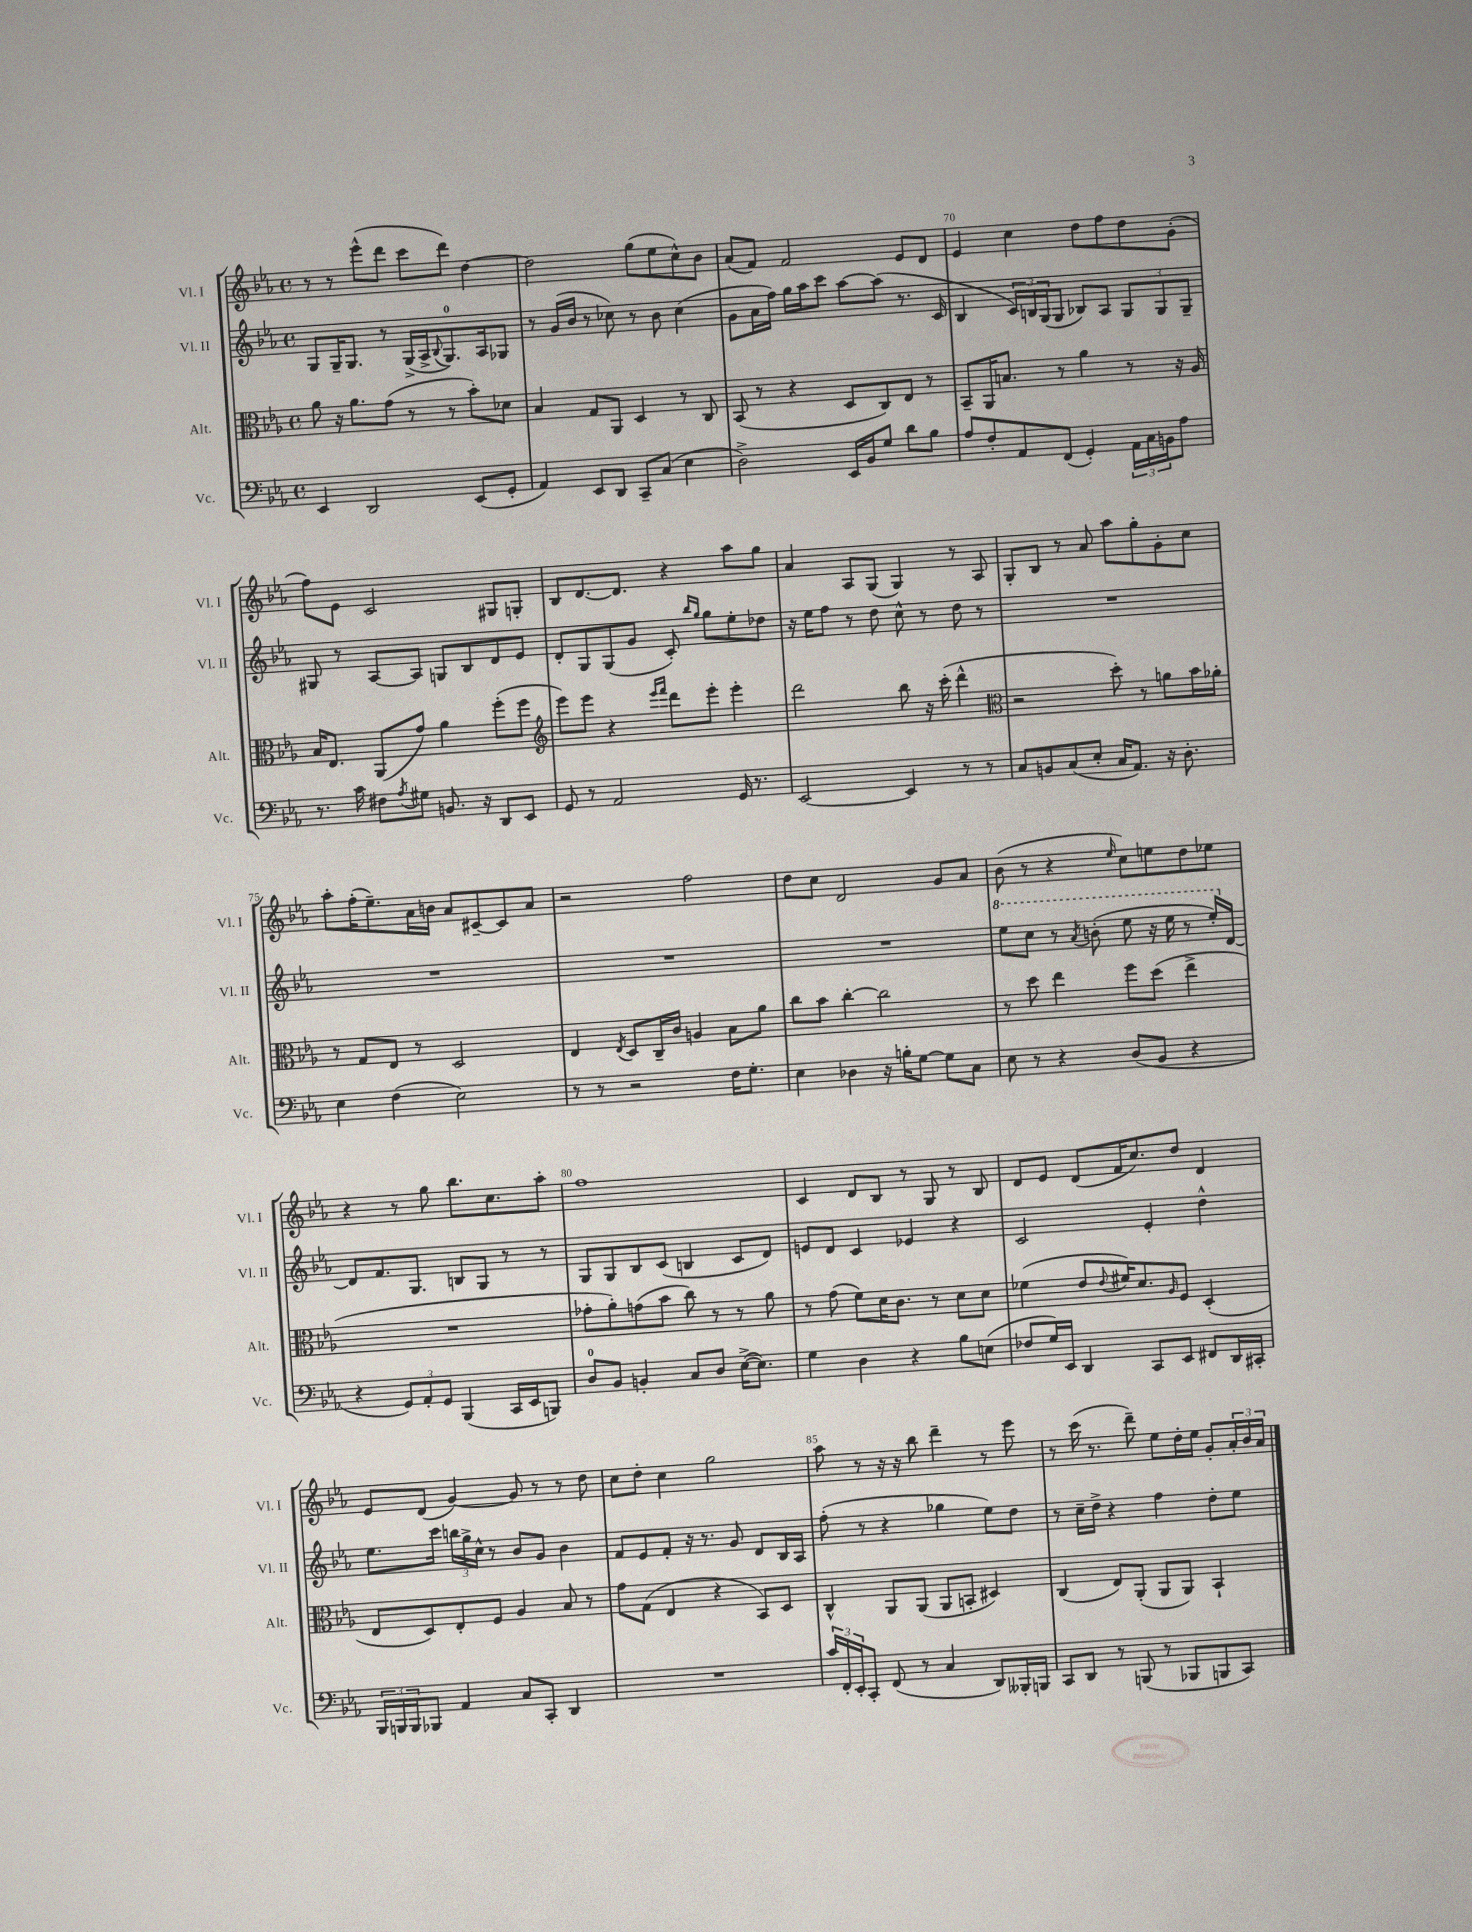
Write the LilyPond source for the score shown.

<<
\new StaffGroup <<
\new Staff = "s0" \with { instrumentName = "Vl. I" shortInstrumentName = "Vl. I" } {
    \clef treble \key ees \major \defaultTimeSignature \time 4/4
    r8 r8 ees'''8-^( d'''8 c'''8 d'''8) d''4~ |
    d''2 g''8( ees''8 c''8-^) bes'8 |
    aes'8( f'8) f'2 ees'8 d'8 |
    ees'4 c''4 d''8 f''8 d''8 g'8-.( |
    f''8) ees'8 c'2 gis8 g8-. |
    bes8 d'8.~ d'8. r4 aes''8 g''8 |
    aes'4 aes8 g8( g4) r8 aes8 |
    g8-. bes8 r8 aes'8 aes''8 g''8-. g'8-. c''8 |
    aes''8-. f''16-.( ees''8.--) aes'16 b'16 aes'8 cis'8~-- cis'8 aes'8 |
    r2 f''2 |
    d''8 c''8 d'2 g'8 aes'8 |
    bes'8( r8 r4 \grace { ees''16 } c''8) e''8 d''8 ees''8 |
    r4 r8 g''8 bes''8. c''8. aes''8-. |
    f''1 |
    c'4 d'8 bes8 r8 g8 r8 bes8 |
    d'8 ees'8 d'8( f'16 c''8.) d''8 d'4 |
    ees'8 d'8( g'4~) g'8 r8 r8 d''8 |
    c''8 d''8-. c''4 g''2 |
    aes''8 r8 r16 r16 bes''8 d'''4-- r8 ees'''8 |
    r8 c'''16( r8. d'''8--) ees''8 d''16-. ees''16 g'8-. \tuplet 3/2 { aes'16-. bes'16 aes'16 } \bar "|." |
}
\new Staff = "s1" \with { instrumentName = "Vl. II" shortInstrumentName = "Vl. II" } {
    \clef treble \key ees \major \defaultTimeSignature \time 4/4
    g8 g16-- g8. r8 g16->( aes16-> \appoggiatura { bes8 } g8.-0) aes16 ges8 |
    r8 g'16( bes'16 r8 ces''8) r8 bes'8 ces''4( |
    g'8 aes'16 f''16) g''16 aes''16 c'''8 aes''8~ aes''8( r8. c'16 |
    bes4 \tuplet 3/2 { c'16) b16 g16( } g8 bes8) aes8 \tuplet 3/2 { g8 g8 g8-- } |
    gis8 r8 aes8~ aes8 g8 bes8 d'8 ees'8 |
    d'8-. g8 g8( g'8 c'8-.) \grace { bes''16 g''16 } g''8 ees''8-. des''8 |
    r16 ees''16 f''8 r8 d''8 c''8-^ r8 d''8 r8 |
    R1 |
    R1 |
    R1 |
    R1 |
    \ottava #1 ees'''8 c'''8 r8 \acciaccatura { aes''8 } b''8-.( ees'''8 r16 ees'''16 r8 ees'''16-.) \ottava #0 d'16~ |
    d'8 f'8. g8. b8 g8 r8 r8 |
    g8 g8 bes8 c'8( b4 c'8 d'8) |
    e'8 d'8 c'4 ees'4 r4 |
    c'2 ees'4-. d''4-^ |
    ees''8. c'''16 \tuplet 3/2 { b''16 g''16-> c''16-^ } r8 bes'8 g'8 bes'4 |
    f'8 ees'8 f'8-. r16 r8. g'8 d'8 bes16 aes16 |
    f''8-.( r8 r4 ges''4 ees''8) d''8 |
    r8 c''16-- d''16-> r4 f''4 d''8-. ees''8 \bar "|." |
}
\new Staff = "s2" \with { instrumentName = "Alt." shortInstrumentName = "Alt." } {
    \clef alto \key ees \major \defaultTimeSignature \time 4/4
    aes'8 r16 aes'8. g'8( r8 r8 bes'8-.) des'8 |
    bes4 g8 aes,8 d4 r8 c8 |
    bes,8( r8 r4 d8 c8) ees8 r8 |
    bes,8-- aes,16 b8. r8 aes'4 r8 r16 aes16 |
    bes16 ees8. aes,8( g'8) aes'4 f''8-.( f''8 |
    \clef treble ees'''8) ees'''8 r4 \grace { ees'''16 f'''16 } d'''8 ees'''8-. ees'''4-. |
    d'''2 bes''8 r16 c'''16-.( d'''4-^ |
    \clef alto r2 d''8-.) r8 a'8 bes'16 aes'16-. |
    r8 g8 ees8 r8 d2 |
    ees4 \acciaccatura { ees8 } d8 c16-- c'16 a4 bes8 aes'8 |
    c''8 bes'8 c''4~-. c''2 |
    r8 d''8 ees''4 f''8 d''8( ees''4-> |
    R1 |
    ges'8-. aes'8-.) g'8( bes'8 c''8) r8 r8 aes'8 |
    r8 g'8( f'8) d'16 c'8. r8 d'8 d'8 |
    fes'4( ees'8 \appoggiatura { ees'8 } fis'16) d'8. \grace { aes16 } f8 d4-.( |
    ees8 d8) ees8-. f8 aes4 bes8 r8 |
    g'8 g8( ees4 r4 bes,8) d8 |
    c4-^ aes,8 aes,8( aes,8 b,8-. dis4) |
    c4( ees8) aes,8-.( aes,8 aes,8) bes,4-! \bar "|." |
}
\new Staff = "s3" \with { instrumentName = "Vc." shortInstrumentName = "Vc." } {
    \clef bass \key ees \major \defaultTimeSignature \time 4/4
    ees,4 d,2 ees,8( g,8-. |
    aes,4) ees,8 d,8 c,8-- c8( ees4 |
    d2->) ees,16 bes,16 g8 d'8 bes8 |
    aes8 f8-. aes,8 f,8( g,4-.) \tuplet 3/2 { aes,16 c16 b,16 } aes8 |
    r8. c'16 fis8 \acciaccatura { aes8 } gis8 b,8. r16 d,8 ees,8 |
    g,8 r8 aes,2 g,16 r8. |
    ees,2~ ees,4 r8 r8 |
    c8 b,8 c8( ees8-. c16 aes,8.) r16 d8.-. |
    ees4 f4( ees2) |
    r8 r8 r2 f16 g8.-. |
    ees4 des4 r16 b16-. g8~ g8 c8 |
    ees8 r8 r4 d8( bes,8 r4 |
    r4 \tuplet 3/2 { g,8) aes,8-. g,8 } bes,,4( c,16 ees,16 b,,8) |
    d8-0 bes,8 b,4-. c8 d8 ees16~->( ees8.) |
    g4 d4 r4 bes8 e8( |
    fes8 g16) ees,16 d,4 c,8 ees,8 fis,8 d,16 cis,16-. |
    \tuplet 3/2 { bes,,16 b,,16 b,,16 } bes,,8 aes,4 c8 c,8-. d,4 |
    R1 |
    \tuplet 3/2 { c'16 f,16-. ees,16-. } c,8-. f,8( r8 c4 d,8) beses,,16-. b,,16 |
    c,8 d,8 r8 b,,8( r8 bes,,8 b,,8 c,8) \bar "|." |
}
>>
>>
\layout { \context { \Score currentBarNumber = #67 \override BarNumber.break-visibility = ##(#f #t #t) barNumberVisibility = #(every-nth-bar-number-visible 5) } }
